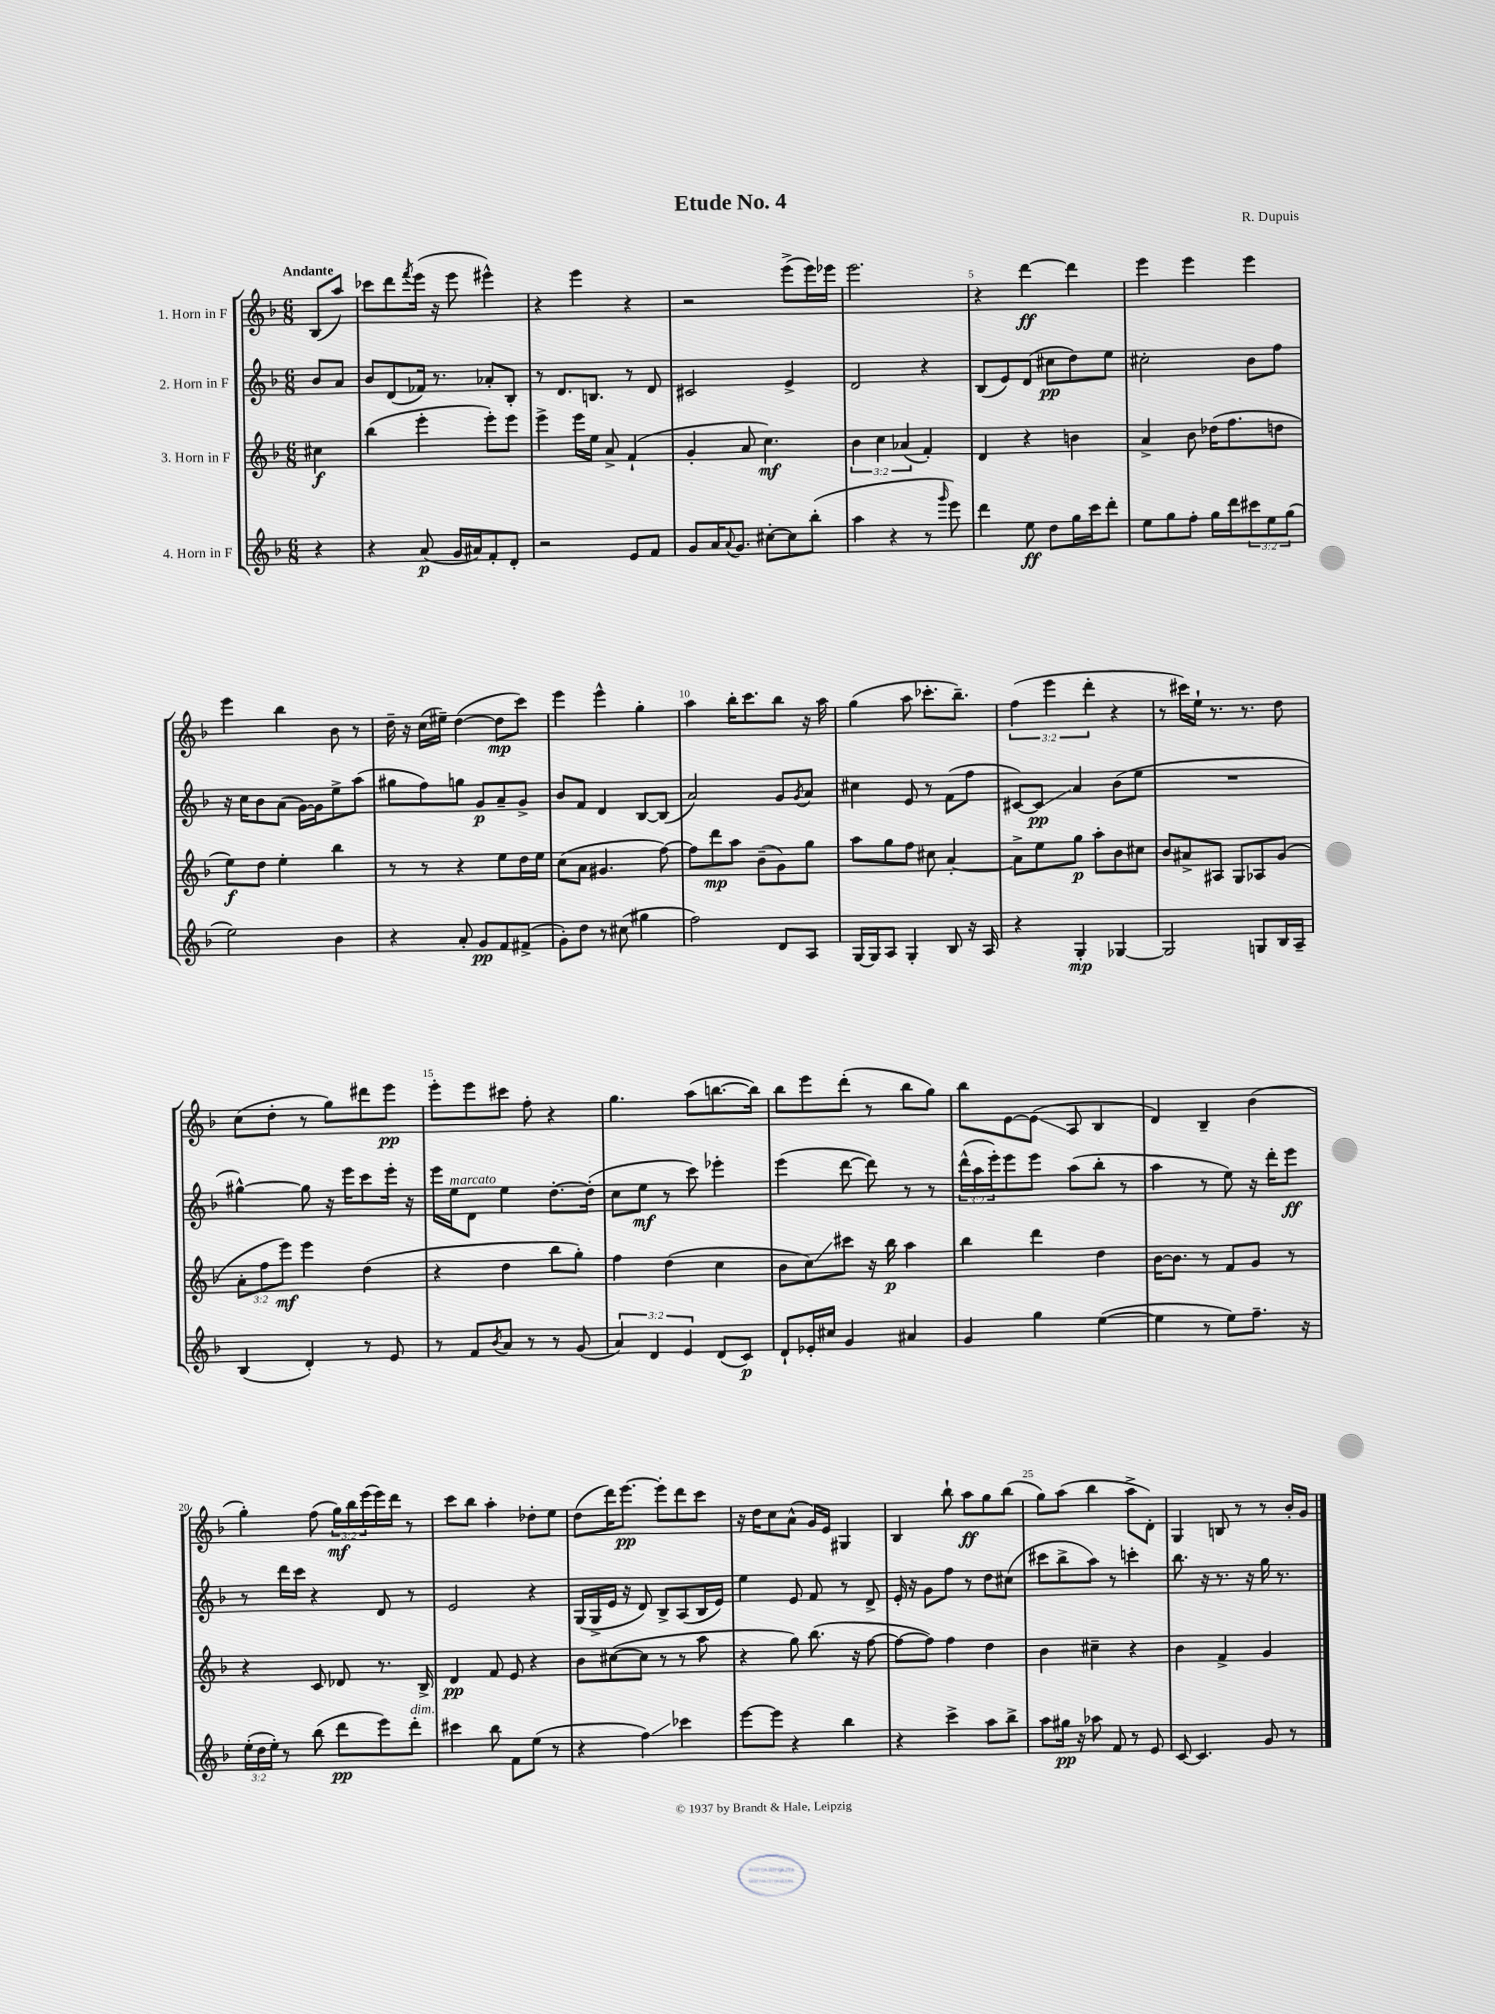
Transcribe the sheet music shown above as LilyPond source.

\header { title = "Etude No. 4" composer = "R. Dupuis" }
<<
\new StaffGroup <<
\new Staff = "s0" \with { instrumentName = "1. Horn in F" } {
    \clef treble \key f \major \numericTimeSignature \time 6/8 \override Staff.TupletNumber.text = #tuplet-number::calc-fraction-text \partial 4 \tempo "Andante"
    bes8( a''8) |
    ces'''8 d'''8 \acciaccatura { f'''8 } e'''16( r16 e'''8 eis'''4-^) |
    r4 e'''4 r4 |
    r2 e'''8->( e'''16) ees'''16 |
    e'''2. |
    r4 d'''4~\ff d'''4 |
    e'''4 e'''4 e'''4 |
    e'''4 bes''4 bes'8 r8 |
    d''16-- r16 c''16( eis''16--) d''4~( d''8\mp c'''8) |
    e'''4 e'''4-^ g''4-. |
    a''4 bes''16-. c'''8. bes''8 r16 a''16 |
    g''4( a''8 ces'''8.-. bes''8.--) |
    \tuplet 3/2 { f''4( e'''4 d'''4-. } r4 |
    r8 cis'''16) e''16-! r8. r8. d''8 |
    c''8( d''8-. r8 g''8) dis'''8 e'''8\pp |
    e'''8-. e'''8 cis'''8 f''8-. r4 |
    g''4. a''8( b''8.~ b''16) |
    bes''8 e'''8 d'''8-.( r8 bes''8 g''8) |
    bes''8 e'8~ e'8\glissando( a8 bes4 |
    d'4) bes4-- bes'4( |
    g''4-.) f''8( \tuplet 3/2 { g''16\mf) bes''16 e'''16( } e'''16) d'''16 r8 |
    c'''8 bes''8 a''4-. des''8-. e''8 |
    d''8( d'''16) e'''8.~\pp e'''8-. d'''8 c'''8 |
    r16 d''16 c''8 a'8-^( g'16) e'16 gis4 |
    bes4 bes''8-! a''8\ff g''8 bes''8( |
    g''8) a''8( bes''4 a''8-> d'8-.) |
    g4 b8 r8 r8 bes'16-. g'16 \bar "|." |
}
\new Staff = "s1" \with { instrumentName = "2. Horn in F" } {
    \clef treble \key f \major \numericTimeSignature \time 6/8 \override Staff.TupletNumber.text = #tuplet-number::calc-fraction-text \partial 4
    bes'8 a'8 |
    bes'8 d'8( fes'16) r8. aes'8-. bes8-. |
    r8 d'8. b8. r8 d'8 |
    cis'2 e'4-> |
    d'2 r4 |
    bes8( e'8) d'8( cis''8\pp d''8) e''8 |
    cis''2-. bes'8 f''8 |
    r16 c''16 bes'8 a'8( g'16~) g'16 e''8-> a''8( |
    gis''8 f''8) g''8 g'8\p a'8-- g'8-> |
    bes'8 f'8 d'4 bes8~ bes8( |
    a'2) g'8 \acciaccatura { g'8 } a'8 |
    cis''4 e'8 r8 f'8( f''8 |
    cis'8~) cis'8\glissando\pp a'4 bes'8( e''8 |
    R2. |
    gis''4~-^) gis''8 r16 e'''16 c'''8 e'''16-. r16 |
    e'''16 e''16^\markup { \italic "marcato" } d'8 e''4 d''8.~-. d''16-.( |
    c''8 e''8\mf r8 c'''8) ees'''4-. |
    e'''4( d'''8~ d'''8) r8 r8 |
    \tuplet 3/2 { d'''16-^( a''16 e'''16-.) } e'''8 e'''8 a''8( bes''8-. r8 |
    a''4 r8 e''8) r16 d'''16-. e'''8\ff |
    r8 d'''16 c'''16 r4 d'8 r8 |
    e'2 r4 |
    g16( g16-> e'16 r16 d'8) bes8-> a8( bes16 e'16) |
    e''4 e'8 f'8 r8 d'8-> |
    e'16-. r16 g'8 f''8 r8 d''8 cis''8( |
    cis'''8 bes''8-> a''8) r8 c'''4-. |
    bes''8. r16 r8. r16 g''16 r8. \bar "|." |
}
\new Staff = "s2" \with { instrumentName = "3. Horn in F" } {
    \clef treble \key f \major \numericTimeSignature \time 6/8 \override Staff.TupletNumber.text = #tuplet-number::calc-fraction-text \partial 4
    cis''4\f |
    bes''4( e'''4-. e'''8-.) e'''8 |
    e'''4-> e'''16 e''16 a'8-> f'4-!( |
    g'4-. a'8 c''4.\mf) |
    \tuplet 3/2 { bes'4 c''4 aes'4( } f'4-.) |
    d'4 r4 b'4 |
    a'4-> bes'8 des''16( f''8. d''8 |
    e''8\f) d''8 e''4-. bes''4 |
    r8 r8 r4 e''8 d''16 e''16 |
    c''8( a'8 gis'4. f''8~) |
    f''8 d'''8\mp a''8 bes'8--( g'8) g''8 |
    a''8 g''8 f''8 cis''8 a'4~-. |
    a'8-> e''8 g''8\p a''8-. bes'8 cis''8 |
    bes'8 ais'8-> ais8 g8 aes8 g'8( |
    \tuplet 3/2 { a'8-. f''8 e'''8\mf) } e'''4 d''4( |
    r4 d''4 bes''8 g''8-.) |
    f''4 d''4( c''4 |
    bes'8 c''8\glissando) cis'''8 r16 bes''16\p a''4 |
    bes''4 d'''4 d''4 |
    bes'16~ bes'8. r8 f'8 g'8 r8 |
    r4 c'8 des'8 r8. bes16-> |
    d'4\pp f'8 e'8 r4 |
    bes'8 cis''8~( cis''8 r8 r8 a''8 |
    r4 g''8) bes''8.( r16 f''8~ |
    f''8~ f''8) f''4 d''4 |
    bes'4 cis''4-- r4 |
    bes'4 f'4-> g'4 \bar "|." |
}
\new Staff = "s3" \with { instrumentName = "4. Horn in F" } {
    \clef treble \key f \major \numericTimeSignature \time 6/8 \override Staff.TupletNumber.text = #tuplet-number::calc-fraction-text \partial 4
    r4 |
    r4 a'8\p( g'16 ais'16) f'8-. d'8-. |
    r2 e'8 f'8 |
    g'8 a'16 \appoggiatura { a'8 } g'8. cis''8~-. cis''8 bes''8-.( |
    a''4 r4 r8 \grace { g'''16 } e'''8) |
    d'''4 e''8\ff d''8 g''16 c'''16 d'''8-. |
    e''8 g''8 f''8-. g''16 d'''16 \tuplet 3/2 { cis'''8 e''8 g''8( } |
    e''2) bes'4 |
    r4 a'8-. g'8\pp f'8 fis'8->( |
    g'8-.) d''8 r8 cis''8( gis''4 |
    f''2) d'8 a8 |
    g16~ g16 a8 g4-. bes8 r16 a16 |
    r4 g4-.\mp ges4~ |
    ges2 g8 bes16 a16-- |
    bes4( d'4-.) r8 e'8 |
    r8 f'8 \acciaccatura { bes'8 } a'8 r8 r8 g'8( |
    \tuplet 3/2 { a'4) d'4 e'4 } d'8( c'8\p) |
    d'8-! ees'16-. cis''16 g'4 ais'4 |
    g'4 g''4 e''4~( |
    e''4 r8 e''8) f''8.-- r16 |
    \tuplet 3/2 { e''16-.( d''16 e''16-.) } r8 bes''8( d'''8\pp e'''8) d'''8-.^\markup { \italic "dim." } |
    cis'''4 bes''8 f'8 e''8( r8 |
    r4 f''4\glissando) ces'''4 |
    e'''8~ e'''8 r4 bes''4 |
    r4 c'''4-> a''8 bes''8-> |
    a''8 gis''16\pp r16 aes''8 f'8 r8 e'8 |
    c'8~ c'4. g'8 r8 \bar "|." |
}
>>
>>
\layout { \context { \Score \override BarNumber.break-visibility = ##(#f #t #t) barNumberVisibility = #(every-nth-bar-number-visible 5) } }
